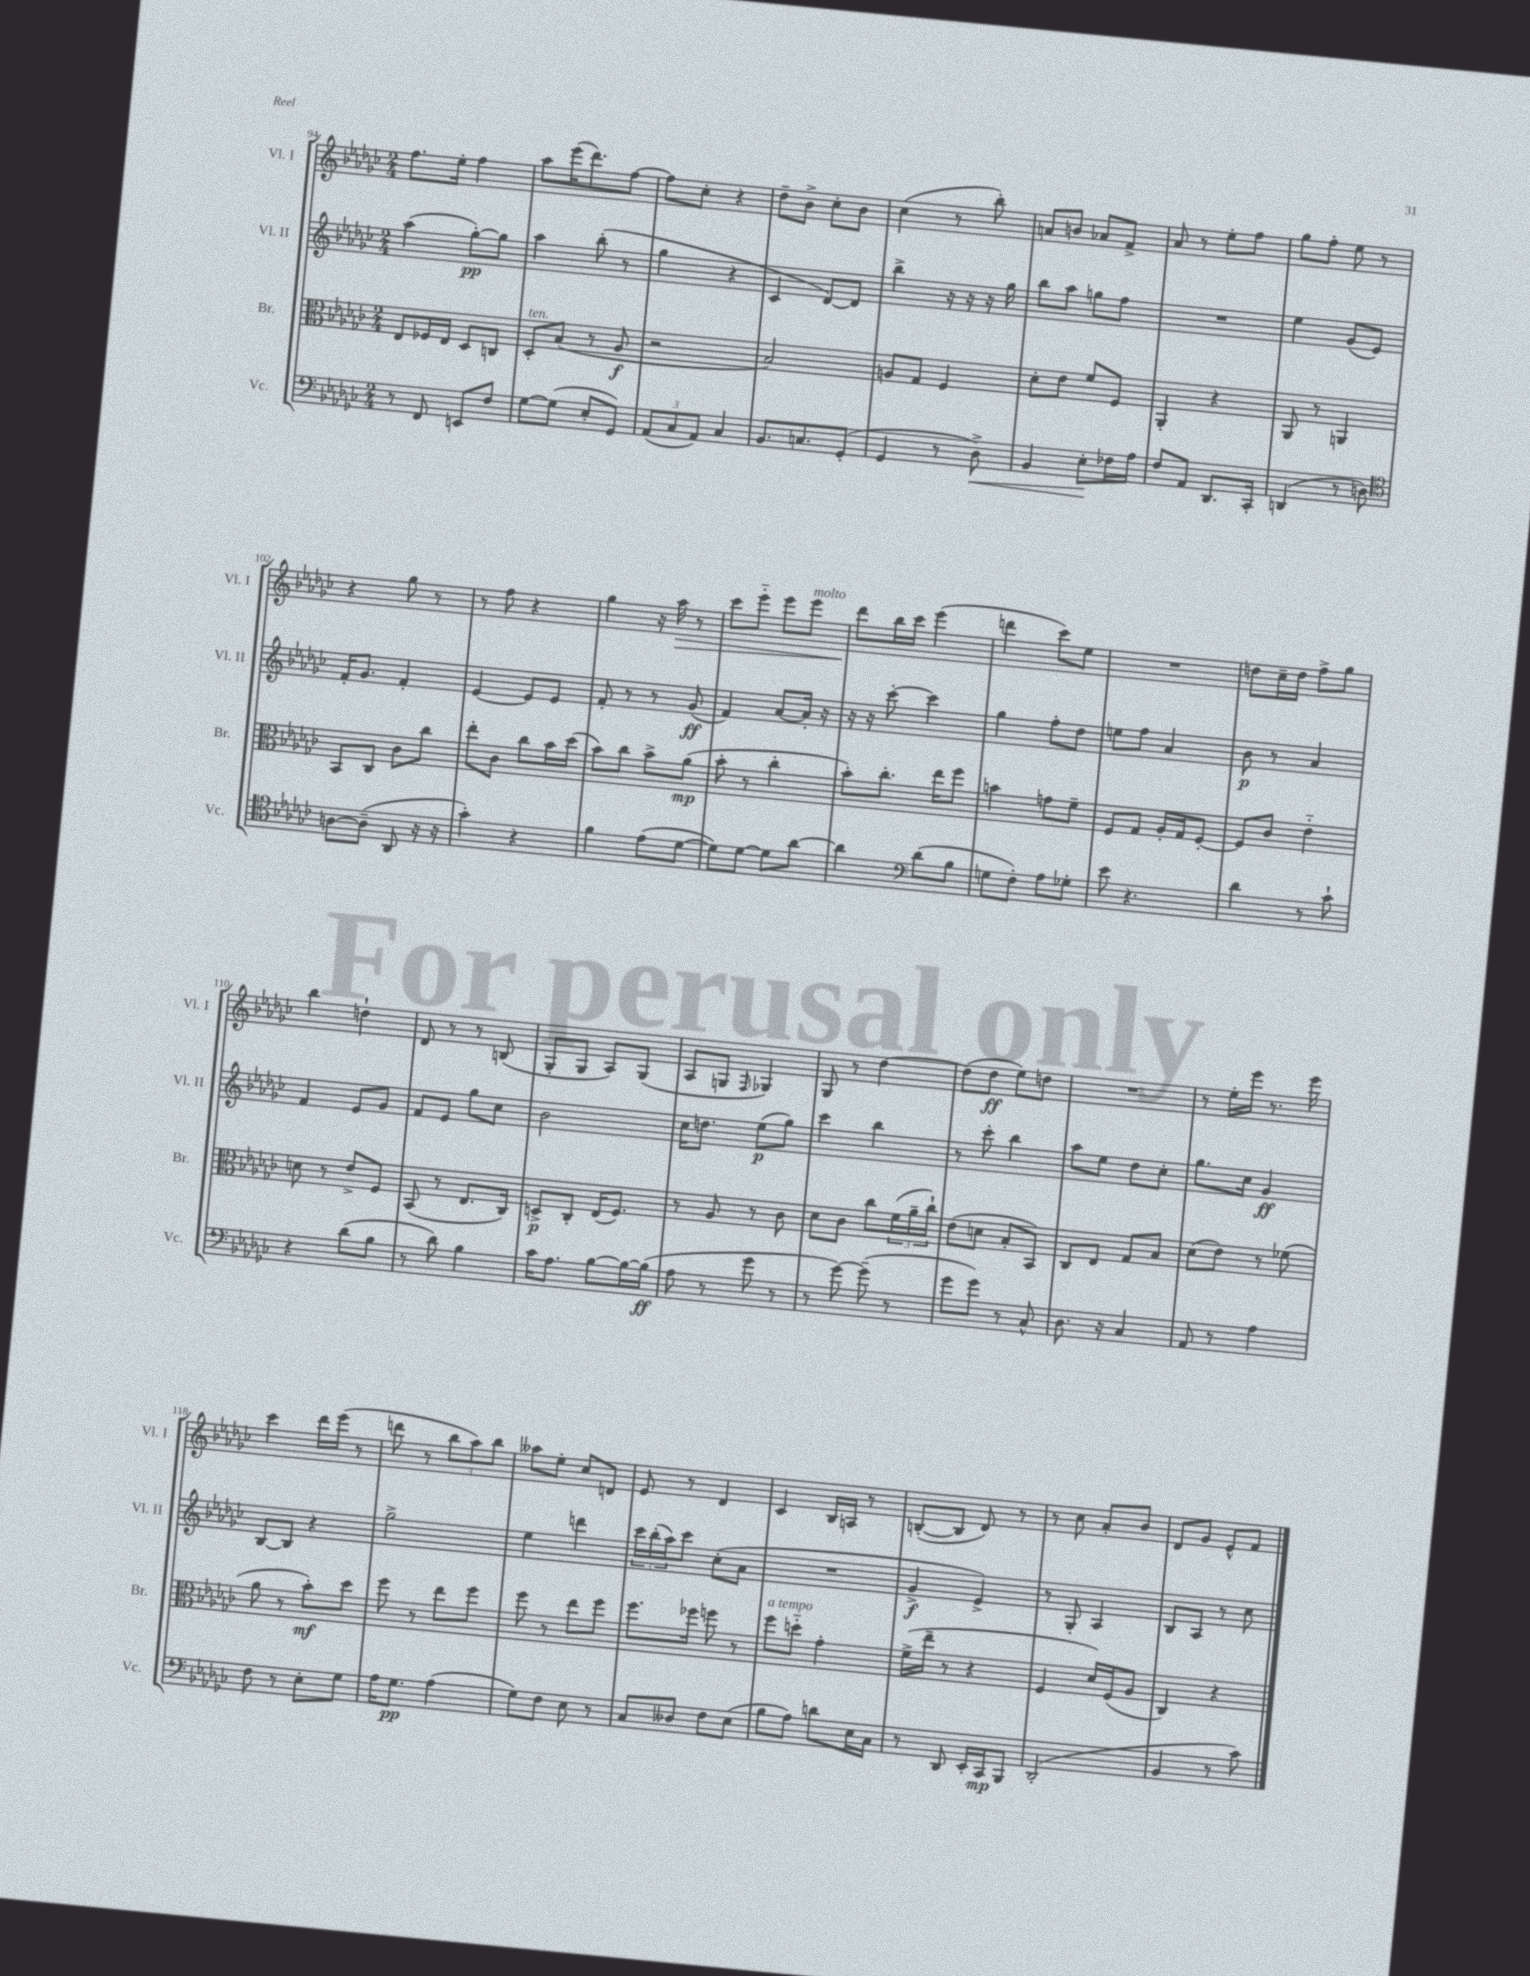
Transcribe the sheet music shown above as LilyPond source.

<<
\new StaffGroup <<
\new Staff = "s0" \with { instrumentName = "Vl. I" shortInstrumentName = "Vl. I" } {
    \clef treble \key ges \major \numericTimeSignature \time 2/4
    f''8. ees''16-. f''4 |
    aes''8 ees'''16( des'''8.) f''8~ |
    f''8 ces''8-. r4 |
    des''8-- bes'8-> ces''8-. bes'8 |
    ces''4( r8 bes''8-.) |
    a'8 b'8 aes'8 f'8-> |
    aes'8 r8 ees''8-. f''8 |
    ges''8 f''8-. ees''8 r8 |
    r4 ges''8 r8 |
    r8 f''8 r4 |
    ges''4 r16 aes''16\> r8 |
    ces'''8 ees'''8-_ ees'''8 ees'''8^\markup { \italic "molto" } |
    des'''8\! bes''16 ces'''16 ees'''4( |
    d'''4 ces'''8) ees''8 |
    R2 |
    d''8 ces''16-- d''16 f''8-> ges''8 |
    bes''4 d''4-! |
    des'8 r8 r8 b8( |
    ges8-. ges8 aes8) ges8( |
    aes8 g8 \grace { f16 } ges4) |
    ges8 r8 des''4~ |
    des''8( des''8\ff ees''8) d''8 |
    R2 |
    r8 ees''16-. ees'''16 r8. ees'''16 |
    ces'''4 des'''16 ees'''16( r8 |
    d'''8 r8 \tuplet 3/2 { bes''8 aes''8) bes''8 } |
    aeses''8 ees''8-. ces''8 d'8 |
    ees'8 r8 des'4 |
    ces'4 bes16 a16 r8 |
    b8~-.( b8 des'8) r8 |
    r8 ces''8 aes'8-. bes'8 |
    des'8 ges'8 ees'8-^ f'8 \bar "|." |
}
\new Staff = "s1" \with { instrumentName = "Vl. II" shortInstrumentName = "Vl. II" } {
    \clef treble \key ges \major \numericTimeSignature \time 2/4
    aes''4( ges''8~-.\pp) ges''8 |
    aes''4 bes''8-.( r8 |
    ges''4 r4 |
    ces'4 des'8~) des'8 |
    bes''4-> r16 r16 r16 ges''16 |
    bes''8 aes''8 g''8 f''8 |
    R2 |
    ees''4 ges'8( ees'8) |
    f'16-. ges'8. f'4-. |
    ees'4~ ees'8 ees'8 |
    f'8-. r8 r8 ges'8\ff( |
    f'4) aes'8~ aes'16-. r16 |
    r16 r16 ces'''8~-. ces'''4 |
    ges''4 f''8-. des''8 |
    e''8 f''8 aes'4 |
    bes'8\p r8 aes'4 |
    f'4 ees'8 ges'8 |
    f'8 ees'8 ges''8 ces''8 |
    bes'2 |
    ces''16 d''8. ees''8\p( ges''8) |
    ces'''4 bes''4 |
    r8 ces'''8-. bes''4 |
    aes''8 ees''8 des''8 ces''8-. |
    ges''8. ces''16 ges'4\ff |
    bes8~ bes8 r4 |
    ges''2-> |
    ees''4 d'''4 |
    \tuplet 3/2 { ces'''16 bes''16-.( aes''16) } ces'''8 ces''8-.( aes'8 |
    R2 |
    ges'4->\f ees'4->) |
    r8 ges8-. aes4 |
    bes8 aes8 r8 ces''8 \bar "|." |
}
\new Staff = "s2" \with { instrumentName = "Br." shortInstrumentName = "Br." } {
    \clef alto \key ges \major \numericTimeSignature \time 2/4
    ees8 fes16 ees16 des8 c8 |
    des8-.^\markup { \italic "ten." } bes8( r8 aes8\f |
    r2 |
    bes2) |
    a8 ges8 f4 |
    des'8-. ees'8 f'8 f8 |
    aes,4-. r4 |
    aes,8 r8 a,4 |
    bes,8 ces8 ces'8 ces''8 |
    ees''8-. ces'8 ces''8 bes'16 des''16( |
    bes'8) ces''8 bes'8-> aes'8\mp( |
    bes'8-. r8 ces''4-. |
    bes'8-.) ces''8.-. ees''16 f''8 |
    b'4 g'8 f'8-- |
    f8 ges8 aes16-. ges16 f8~-. |
    f8 ces'8 ees'4-_ |
    d'8 r8 ees'8-> f8 |
    bes,8( r8 ees8. ces16) |
    d8->\p ces8-. ees16( f8.) |
    r8 aes8 r8 ces'8 |
    des'8 ces'8 ces''8 \tuplet 3/2 { f'16( aes'16-- ces''16-!) } |
    ees'8( d'8 bes8-. bes,8) |
    ces8 ees8 ges8 bes8 |
    des'8( ees'8) r8 fes'8( |
    aes'8 r8 bes'8-.\mf) des''8 |
    f''8 r8 ees''8 f''8 |
    f''8 r8 ees''8 f''8 |
    f''8. fes''16 f''8 r8 |
    f''8^\markup { \italic "a tempo" } d''8-_ ges'4-. |
    f'16->( ees''16-- r8 r4 |
    f4 des'16) f16( aes8 |
    ces4) r4 \bar "|." |
}
\new Staff = "s3" \with { instrumentName = "Vc." shortInstrumentName = "Vc." } {
    \clef bass \key ges \major \numericTimeSignature \time 2/4
    r8 f,8 e,8 f8 |
    ges8~ ges8( ees8-. ges,8) |
    \tuplet 3/2 { aes,8( ces8 aes,8) } ces4 |
    bes,8. c8. ges,8-.( |
    ges,4 r8 des8->\<) |
    bes,4 ees8-.\! fes16 aes16 |
    f8 aes,8 des,8. ces,16-. |
    d,4( r8 d8) |
    \clef tenor a8~ a8--( aes,8 r16 r16 |
    ges'4-.) r4 |
    f'4 ees'8( des'8~ |
    des'8) des'8~ des'8 aes'8~ |
    aes'4 \clef bass des'8( bes8 |
    g8 f8-.) aes8 ges8-. |
    ees'8 r4. |
    des'4 r8 ces'8-! |
    r4 des'8( bes8 |
    r8 des'8) bes4 |
    ces'16 aes8. bes8~ bes16~ bes16\ff( |
    aes8 r8 ges'8 r8 |
    r8 ges'8~) ges'8--( r8 |
    ges'8 ges'8) r8 ces8-^ |
    des8. r16 ces4 |
    aes,8 r8 aes4 |
    f8 r8 ees8-. ges8 |
    aes16 ges8.\pp aes4( |
    ges8) f8 ees8 r8 |
    ces8 deses8 f8 ees8( |
    bes8 aes8) d'8 ees16 ces16 |
    r8 des,8 ees,16-. ces,16\mp bes,,8 |
    des,2-.( |
    bes,4 r8 ces'8) \bar "|." |
}
>>
>>
\layout { \context { \Score currentBarNumber = #94 } }
